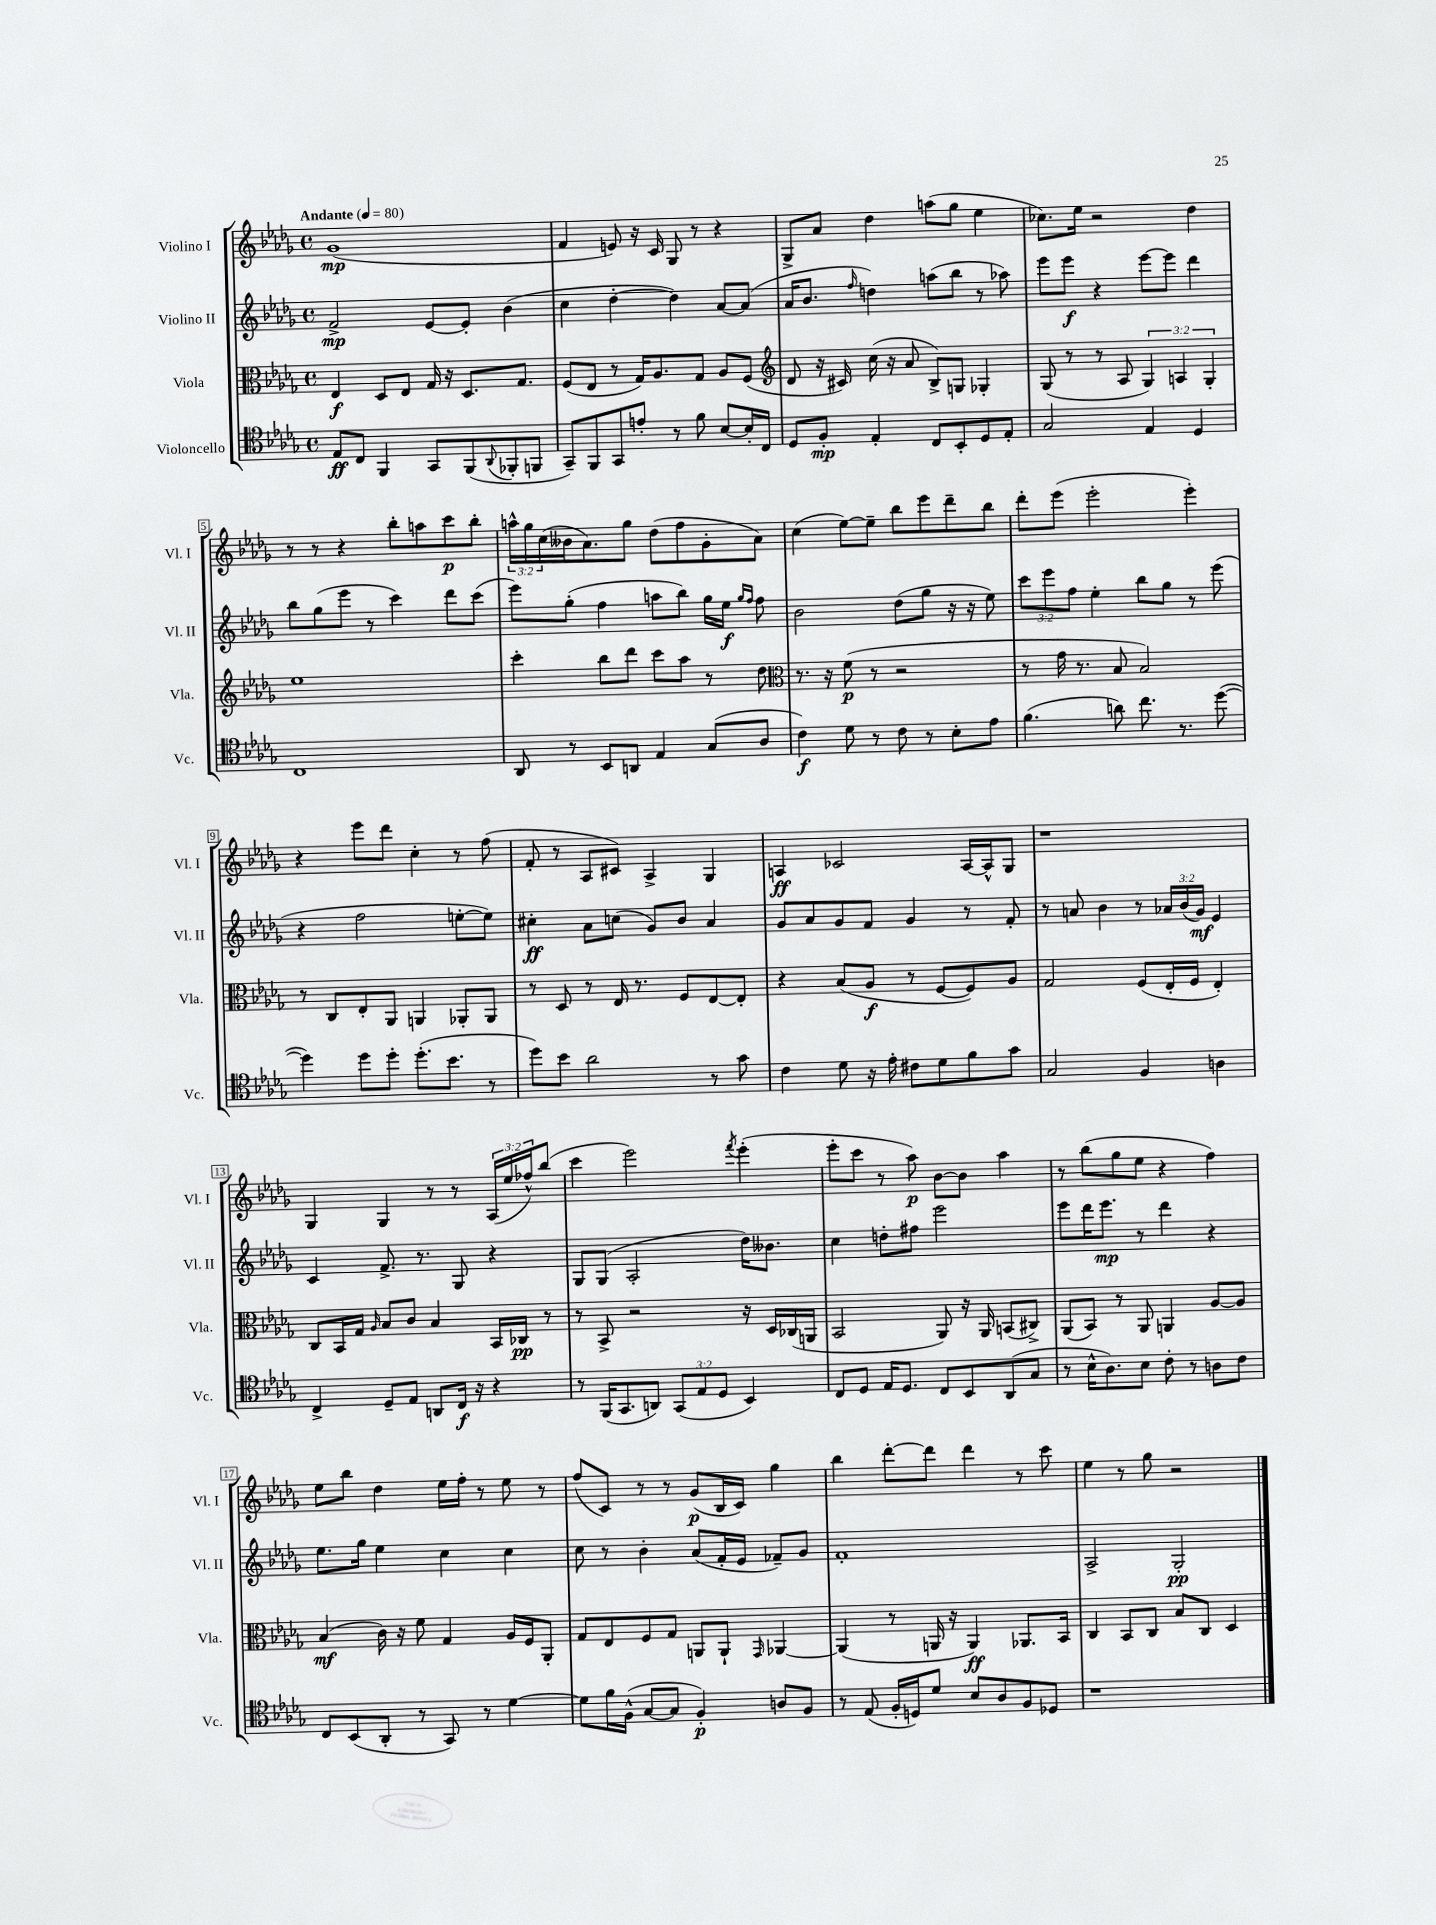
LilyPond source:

<<
\new StaffGroup <<
\new Staff = "s0" \with { instrumentName = "Violino I" shortInstrumentName = "Vl. I" } {
    \clef treble \key des \major \defaultTimeSignature \time 4/4 \override Staff.TupletNumber.text = #tuplet-number::calc-fraction-text \tempo "Andante" 4 = 80
    ges'1\mp( |
    f'4 e'8) r16 c'16 ges8 r8 r4 |
    ges8-> aes'8 des''4 a''8( ges''8 ees''4 |
    ces''8.) ees''16 r2 des''4 |
    r8 r8 r4 bes''8-. a''8 c'''8\p bes''8-. |
    \tuplet 3/2 { a''16-^ ges''16 c''16( } beses'16 aes'8.) ges''8 des''8( f''8 ges'8-. aes'8) |
    c''4( ees''8~) ees''8-- bes''8 ees'''8 des'''8-- bes''8 |
    des'''8-. ees'''8( ees'''2-. ees'''4-.) |
    r4 ees'''8 des'''8 c''4-. r8 f''8( |
    f'8-. r8 aes8 cis'8) aes4-> ges4 |
    a4\ff ces'2 a16~ a16-^ ges8 |
    r1 |
    ges4 ges4 r8 r8 \tuplet 3/2 { aes16( ees''16 fes''16-^) } bes''8( |
    c'''4 ees'''2) \acciaccatura { f'''8 } ees'''4-.( |
    ees'''8-. c'''8 r8 aes''8\p) bes'8~ bes'8 aes''4 |
    r8 bes''8( ges''8 ees''8 r4 f''4) |
    ees''8 bes''8 des''4 ees''16 f''16-. r8 ees''8 r8 |
    f''8( c'8) r8 r8 ges'8\p( bes16 c'16) ges''4 |
    bes''4 des'''8~-. des'''8 des'''4 r8 c'''8 |
    ees''4 r8 ges''8 r2 \bar "|." |
}
\new Staff = "s1" \with { instrumentName = "Violino II" shortInstrumentName = "Vl. II" } {
    \clef treble \key des \major \defaultTimeSignature \time 4/4 \override Staff.TupletNumber.text = #tuplet-number::calc-fraction-text
    f'2->\mp ees'8~ ees'8-. bes'4( |
    c''4 des''4~-. des''4) aes'8~ aes'8( |
    aes'16 bes'8. \grace { f''16 } d''4) a''8( bes''8 r8 aes''8) |
    ees'''8 ees'''8\f r4 ees'''8~ ees'''8 des'''4 |
    bes''8 ges''8( ees'''8 r8 c'''4) des'''8 c'''8( |
    ees'''8) ges''8-.( f''4 a''8 bes''8) ges''16 ees''16\f \grace { ges''16 f''16 } f''8 |
    bes'2 des''8( ges''8 r16 r16 ees''8) |
    \tuplet 3/2 { c'''8 ees'''8 f''8 } ees''4-. bes''8 ges''8 r8 ees'''8( |
    r4 f''2 e''8~-. e''8) |
    cis''4-.\ff aes'8 c''8( ges'8) bes'8 aes'4 |
    ges'8 aes'8 ges'8 f'8 ges'4 r8 f'8-. |
    r8 a'8 bes'4 r8 \tuplet 3/2 { aes'16 bes'16( ges'16\mf) } ees'4 |
    c'4 f'8.-> r8. ges8 r4 |
    ges8 ges8( aes2-. des''16) beses'8. |
    c''4 d''8-. fis''8 ees'''2 |
    ees'''8 des'''16 ees'''8.\mp r8 des'''4 r4 |
    ees''8. ges''16 ees''4 c''4 c''4 |
    c''8 r8 bes'4-. aes'8( f'16-. ees'16 fes'8--) ges'8 |
    f'1-. |
    aes2-> ges2-.\pp \bar "|." |
}
\new Staff = "s2" \with { instrumentName = "Viola" shortInstrumentName = "Vla." } {
    \clef alto \key des \major \defaultTimeSignature \time 4/4 \override Staff.TupletNumber.text = #tuplet-number::calc-fraction-text
    ees4\f des8 ees8 ges16 r16 des8. ges8. |
    f8( ees8 r8 ges16) aes8. ges8 aes8 f8( |
    \clef treble des'8 r16 cis'16) c''16( r16 aes'8 bes8->) g8 ges4-. |
    ges8( r8 r8 aes8 \tuplet 3/2 { ges4) a4 ges4-. } |
    ees''1 |
    c'''4-. bes''8 des'''8 c'''8 aes''8 r8 des''8 |
    \clef alto r8. r16 f'8\p( r8 r2 |
    r8 ges'16 r8. bes8 bes2) |
    r8 c8 ees8-. aes,8 a,4 aes,8-. aes,8 |
    r8 des8 r8 ees16 r8. f8 ees8~ ees8-. |
    r4 bes8( aes8\f r8 f8~ f8) aes8 |
    ges2 f8( ees16-. f16 ees4-.) |
    c8 bes,16 ges16 \grace { aes16 } bes8 c'8 bes4 bes,16 ces16\pp r8 |
    r8 bes,8-> r2 r16 des16 ces16( a,16 |
    bes,2 aes,8) r16 aes,16 b,8( cis8->) |
    aes,8( bes,8) r8 aes,8 a,4 aes8~ aes8 |
    bes4\mf( c'16) r16 f'8 ges4 aes16 f16 aes,8-. |
    ges8 ees8 f8 ges8 a,8 a,8-! \grace { ges,16 } aes,4~ |
    aes,4( r8 a,16 r16 a,4\ff) aes,8. bes,16 |
    c4 bes,8 c8 bes8 c8 des4 \bar "|." |
}
\new Staff = "s3" \with { instrumentName = "Violoncello" shortInstrumentName = "Vc." } {
    \clef tenor \key des \major \defaultTimeSignature \time 4/4 \override Staff.TupletNumber.text = #tuplet-number::calc-fraction-text
    ees8\ff c8 f,4 ges,8 f,8( \appoggiatura { aes,8 } fes,8-. f,8 |
    ges,8--) f,8 ges,8 e'8-. r8 f'8 bes8~ bes16-. c16 |
    des8 f8-.\mp ees4-. c8 bes,8-. des8 ees8-. |
    ges2 ees4 des4 |
    c1 |
    aes,8 r8 bes,8 a,8 ees4 ges8( aes8 |
    c'4\f) des'8 r8 c'8 r8 bes8-. ees'8 |
    f'4.( a'8) c''8. r8. des''8~( |
    des''4) des''8 des''8-. des''8.-.( bes'8. r8 |
    des''8) bes'8 aes'2 r8 ges'8 |
    c'4 des'8 r16 ees'16-. cis'8 des'8 f'8 ges'8 |
    ges2 f4 a4 |
    c4-> des8-- ees8 a,8 c16\f r16 r4 |
    r8 f,16( ges,8. a,8) \tuplet 3/2 { ges,8( ees8 des8 } bes,4) |
    c8 des8 ees16 des8. c8 bes,8 aes,8( ges8 |
    r8 bes16-^ aes8.) bes8 c'8-. r8 a8 c'8 |
    c8 bes,8( aes,8-. r8 ges,8) r8 des'4~ |
    des'8 f'16 f16-^( ges8~ ges8 f4-.\p) a8 f8 |
    r8 ees8( f16-. d16) des'8 bes8 aes8 f8 des8 |
    r1 \bar "|." |
}
>>
>>
\layout { \context { \Score \override BarNumber.stencil = #(make-stencil-boxer 0.1 0.3 ly:text-interface::print) } }
